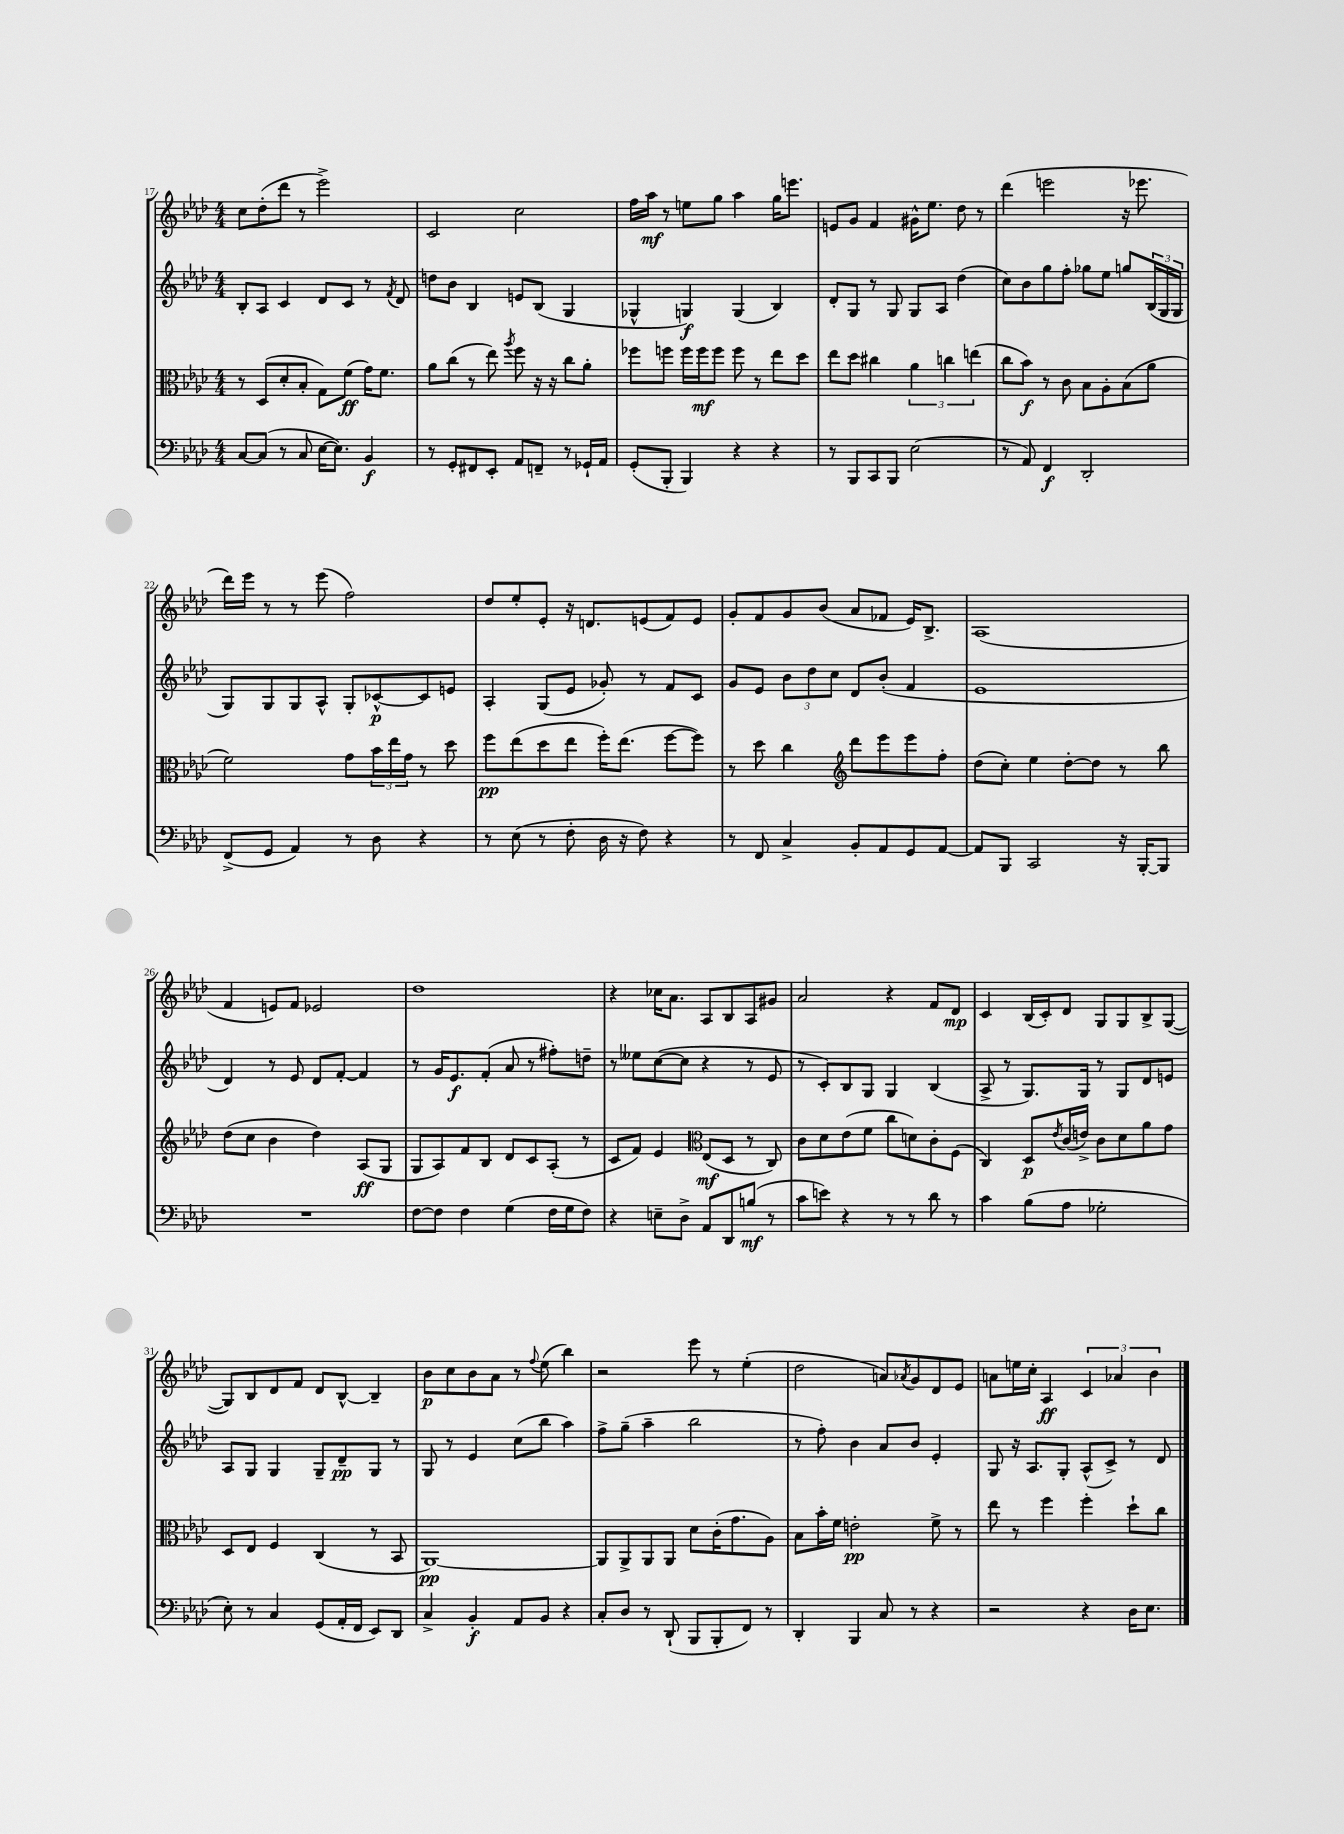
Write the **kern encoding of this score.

**kern	**dynam	**kern	**dynam	**kern	**dynam	**kern	**dynam
*part4	*part4	*part3	*part3	*part2	*part2	*part1	*part1
*staff4	*staff4	*staff3	*staff3	*staff2	*staff2	*staff1	*staff1
*clefF4	*	*clefC3	*	*clefG2	*	*clefG2	*
*k[b-e-a-d-]	*	*k[b-e-a-d-]	*	*k[b-e-a-d-]	*	*k[b-e-a-d-]	*
*M4/4	*	*M4/4	*	*M4/4	*	*M4/4	*
=17	=17	=17	=17	=17	=17	=17	=17
[8C/L	.	8r	.	8B-'/L	.	8cc\L	.
(8C/J]	.	(8D-/L	.	8A-/J	.	(8dd-'\	.
8r	.	8d-'/	.	4c/	.	8ddd-\J	.
8C/	.	8B-'/J	.	.	.	8r	.
[16E-\KL	.	8G\L)	.	8d-/L	.	2eee-^\)	.
8.E-\J])	.	.	.	.	.	.	.
.	.	(8f\J	ff	8c/J	.	.	.
4BB-/	f	16g\KL)	.	8r	.	.	.
.	.	8.f\J	.	.	.	.	.
.	.	.	.	8qf/	.	.	.
.	.	.	.	8d-/	.	.	.
=18	=18	=18	=18	=18	=18	=18	=18
8r	.	8a-\L	.	8ddn\L	.	2c/	.
8GG'/L	.	(8cc\J	.	8b-\J	.	.	.
8FF#X/	.	8r	.	4B-/	.	.	.
8EE-'/J	.	8ee-\)	.	.	.	.	.
.	.	8qaa-/	.	.	.	.	.
8AA-/L	.	8ff\	.	8en/L	.	2cc\	.
8FFn~/J	.	16r	.	(8B-/J	.	.	.
.	.	16r	.	.	.	.	.
8r	.	8cc\L	.	4G/	.	.	.
16GG-X`/LL	.	8a-'\J	.	.	.	.	.
16AA-/JJ	.	.	.	.	.	.	.
=19	=19	=19	=19	=19	=19	=19	=19
(8GG'/L	.	8ff-X\L	.	4G-X^^/	.	16ff\LL	.
.	.	.	.	.	.	16aa-\JJ	mf
8BBB-'/J	.	8ffn\J	.	.	.	8r	.
4BBB-/)	.	16ff\LL	.	4Gn/)	f	8een\L	.
.	.	16ff\J	mf	.	.	.	.
.	.	8ff\J	.	.	.	8gg\J	.
4r	.	8ff\	.	(4G/	.	4aa-\	.
.	.	8r	.	.	.	.	.
4r	.	8ee-\L	.	4B-/)	.	16gg\KL	.
.	.	.	.	.	.	8.eeen\J	.
.	.	8dd-\J	.	.	.	.	.
=20	=20	=20	=20	=20	=20	=20	=20
8r	.	8ee-\L	.	8d-'/L	.	8en/L	.
8BBB-/L	.	8dd-\J	.	8G/J	.	8g/J	.
8CC/	.	4cc#X\	.	8r	.	4f/	.
8BBB-/J	.	.	.	8G/	.	.	.
(2E-\	.	6a-\	.	8G/L	.	16g#X^^\KL	.
.	.	.	.	.	.	8.ee-\J	.
.	.	.	.	8A-/J	.	.	.
.	.	6ccn\	.	.	.	.	.
.	.	.	.	(4dd-\	.	8dd-\	.
.	.	(6een\	.	.	.	.	.
.	.	.	.	.	.	8r	.
=21	=21	=21	=21	=21	=21	=21	=21
8r	.	8cc\L	.	8cc\L)	.	(4ddd-\	.
8AA-/)	.	8b-\J)	f	8b-\	.	.	.
4FF/	f	8r	.	8gg\	.	2eeen\	.
.	.	8c\	.	8ff'\J	.	.	.
2DD-'/	.	8B-\L	.	8gg-X\L	.	.	.
.	.	8A-'\	.	8ee-\J	.	.	.
.	.	(8B-\	.	8ggn/L	.	16r	.
.	.	.	.	.	.	8.eee-X\	.
.	.	8a-\J	.	(24B-/L	.	.	.
.	.	.	.	24G/	.	.	.
.	.	.	.	24G/JJ	.	.	.
!!LO:LB:g=z
=22	=22	=22	=22	=22	=22	=22	=22
(8FF^/L	.	2f\)	.	8G/L)	.	16ddd-\LL)	.
.	.	.	.	.	.	16eee-\JJ	.
8GG/J	.	.	.	8G/	.	8r	.
4AA-/)	.	.	.	8G/	.	8r	.
.	.	.	.	8A-^^/J	.	(8eee-\	.
8r	.	8g\L	.	8G'/L	.	2ff\)	.
8D-\	.	24b-\L	.	[8c-X^^/	p	.	.
.	.	24ee-\	.	.	.	.	.
.	.	24g\JJ	.	.	.	.	.
4r	.	8r	.	8c-/]	.	.	.
.	.	8dd-\	.	8en/J	.	.	.
=23	=23	=23	=23	=23	=23	=23	=23
8r	.	8ff\L	pp	4A-'/	.	8dd-/L	.
(8E-\	.	(8ee-\	.	.	.	8ee-'/	.
8r	.	8dd-\	.	(8G/L	.	8e-'/J	.
8F'\	.	8ee-\J	.	8e-/J	.	16r	.
.	.	.	.	.	.	8.dn/L	.
16D-\	.	16ff'\KL)	.	8g-X'/)	.	.	.
16r	.	(8.ee-\J	.	.	.	.	.
8F\)	.	.	.	8r	.	(8en/	.
4r	.	[8ff\L	.	8f/L	.	8f/)	.
.	.	8ff\J])	.	8c/J	.	8e/J	.
=24	=24	=24	=24	=24	=24	=24	=24
8r	.	8r	.	8g/L	.	8g'/L	.
8FF/	.	8dd-\	.	8e-/J	.	8f/	.
4C^/	.	4cc\	.	12b-\L	.	8g/	.
.	.	.	.	12dd-\	.	.	.
.	.	.	.	.	.	(8b-/J	.
.	.	.	.	12cc\J	.	.	.
*	*	*clefG2	*	*	*	*	*
8BB-'/L	.	8ddd-\L	.	8d-/L	.	8a-/L	.
8AA-/	.	8eee-\	.	(8b-'/J	.	8f-X/J	.
8GG/	.	8eee-\	.	4f/	.	16e-/KL)	.
.	.	.	.	.	.	8.B-^/J	.
[8AA-/J	.	8ff'\J	.	.	.	.	.
=25	=25	=25	=25	=25	=25	=25	=25
8AA-/L]	.	(8dd-\L	.	1e-	.	(1A-	.
8BBB-/J	.	8cc'\J)	.	.	.	.	.
2CC/	.	4ee-\	.	.	.	.	.
.	.	[8dd-'\L	.	.	.	.	.
.	.	8dd-\J]	.	.	.	.	.
16r	.	8r	.	.	.	.	.
[16BBB-'/KL	.	.	.	.	.	.	.
8BBB-/J]	.	8bb-\	.	.	.	.	.
!!LO:LB:g=z
=26	=26	=26	=26	=26	=26	=26	=26
1r	.	(8dd-\L	.	4d-/)	.	4f/	.
.	.	8cc\J	.	.	.	.	.
.	.	4b-\	.	8r	.	8en/L)	.
.	.	.	.	8e-/	.	8f/J	.
.	.	4dd-\)	.	8d-/L	.	2e-X/	.
.	.	.	.	[8f'/J	.	.	.
.	.	(8A-/L	ff	4f/]	.	.	.
.	.	8G/J	.	.	.	.	.
=27	=27	=27	=27	=27	=27	=27	=27
[8F\L	.	8G/L	.	8r	.	1dd-	.
8F\J]	.	8A-/)	.	16g/KL	.	.	.
.	.	.	.	8.e-/	f	.	.
4F\	.	8f/	.	.	.	.	.
.	.	8B-/J	.	(8f'/J	.	.	.
(4G\	.	8d-/L	.	8a-/	.	.	.
.	.	8c/	.	8r	.	.	.
16F\LL	.	(8A-'/J	.	8ff#X'\L)	.	.	.
16G\J	.	.	.	.	.	.	.
8F\J)	.	8r	.	8ddn~\J	.	.	.
=28	=28	=28	=28	=28	=28	=28	=28
4r	.	8c/L	.	8r	.	4r	.
.	.	8f/J)	.	8ee--X\L	.	.	.
8En~\L	.	4e-/	.	([8cc\	.	16cc-X\KL	.
.	.	.	.	.	.	8.a-\J	.
8D-^\J	.	.	.	8cc\J]	.	.	.
*	*	*clefC3	*	*	*	*	*
8AA-/L	.	(8E-/L	mf	4r	.	8A-/L	.
8DD-/	.	8D-/J	.	.	.	8B-/	.
(8Bn/J	mf	8r	.	8r	.	8A-/	.
8r	.	8C/)	.	8e-/	.	8g#X/J	.
=29	=29	=29	=29	=29	=29	=29	=29
8c\L	.	8c\L	.	8r	.	2a-/	.
8en\J)	.	8d-\	.	8c'/L)	.	.	.
4r	.	(8e-\	.	8B-/	.	.	.
.	.	8f\J	.	8G/J	.	.	.
8r	.	8cc\L	.	4G/	.	4r	.
8r	.	8dn\)	.	.	.	.	.
8d-\	.	8c'\	.	(4B-/	.	8f/L	.
8r	.	(8F\J	.	.	.	8d-/J	mp
=30	=30	=30	=30	=30	=30	=30	=30
4c\	.	4C/)	.	8A-^/	.	4c/	.
.	.	.	.	8r	.	.	.
(8B-\L	.	8D-/L	p	8.G/L)	.	(16B-/LL	.
.	.	.	.	.	.	16c'/J)	.
.	.	8qe-/	.	.	.	.	.
8A-\J	.	(16c/L	.	.	.	8d-/J	.
.	.	16en^/JJ)	.	16G/Jk	.	.	.
2G-X'\	.	8c\L	.	8r	.	8G/L	.
.	.	8d-\	.	8G/L	.	8G/	.
.	.	8a-\	.	8d-/	.	8B-^/	.
.	.	8g\J	.	8en/J	.	([8G/J	.
!!LO:LB:g=z
=31	=31	=31	=31	=31	=31	=31	=31
8E-'\)	.	8D-/L	.	8A-/L	.	8G/L])	.
8r	.	8E-/J	.	8G/J	.	8B-/	.
4C/	.	4F/	.	4G/	.	8d-/	.
.	.	.	.	.	.	8f/J	.
(8GG/L	.	(4C/	.	8G~/L	.	8d-/L	.
16AA-'/L	.	.	.	8d-~/	pp	[8B-^^/J	.
16FF/JJ	.	.	.	.	.	.	.
8EE-/L)	.	8r	.	8G/J	.	4B-~/]	.
8DD-/J	.	8BB-/	.	8r	.	.	.
=32	=32	=32	=32	=32	=32	=32	=32
4C^/	.	[1AA-)	pp	8G/	.	8b-\L	p
.	.	.	.	8r	.	8cc\	.
4BB-'/	f	.	.	4e-/	.	8b-\	.
.	.	.	.	.	.	8a-\J	.
8AA-/L	.	.	.	(8cc\L	.	8r	.
.	.	.	.	.	.	8qqff/	.
8BB-/J	.	.	.	8bb-\J	.	(8ee-\	.
4r	.	.	.	4aa-\)	.	4bb-\)	.
=33	=33	=33	=33	=33	=33	=33	=33
8C'/L	.	8AA-/L]	.	8ff^\L	.	2r	.
8D-/J	.	8AA-^/	.	(8gg~\J	.	.	.
8r	.	8AA-/	.	4aa-~\	.	.	.
(8DD-`/	.	8AA-/J	.	.	.	.	.
8BBB-/L	.	8d-\L	.	2bb-\	.	8eee-\	.
8BBB-'/	.	(16c'\K	.	.	.	8r	.
.	.	8.g\	.	.	.	.	.
8FF/J)	.	.	.	.	.	(4ee-'\	.
8r	.	8A-\J)	.	.	.	.	.
=34	=34	=34	=34	=34	=34	=34	=34
4DD-'/	.	8B-\L	.	8r	.	2dd-\	.
.	.	16b-'\L	.	8ff'\)	.	.	.
.	.	16f\JJ	.	.	.	.	.
4BBB-/	.	2en'\	pp	4b-\	.	.	.
8C/	.	.	.	8a-/L	.	8an/L)	.
.	.	.	.	.	.	8qa-X/	.
8r	.	.	.	8b-/J	.	8g/	.
4r	.	8f^\	.	4e-'/	.	8d-/	.
.	.	8r	.	.	.	8e-/J	.
=35	=35	=35	=35	=35	=35	=35	=35
2r	.	8ee-\	.	8G/	.	8an\L	.
.	.	8r	.	16r	.	16een\L	.
.	.	.	.	8.A-/L	.	16cc'\JJ	.
.	.	4ff\	.	.	.	4A-/	ff
.	.	.	.	8G'/J	.	.	.
4r	.	4ff'\	.	(8A-^^/L	.	6c/	.
.	.	.	.	8c^/J)	.	.	.
.	.	.	.	.	.	6a-X/	.
16D-\KL	.	8dd-`\L	.	8r	.	.	.
8.E-\J	.	.	.	.	.	.	.
.	.	.	.	.	.	6b-\	.
.	.	8cc\J	.	8d-/	.	.	.
==	==	==	==	==	==	==	==
*-	*-	*-	*-	*-	*-	*-	*-
